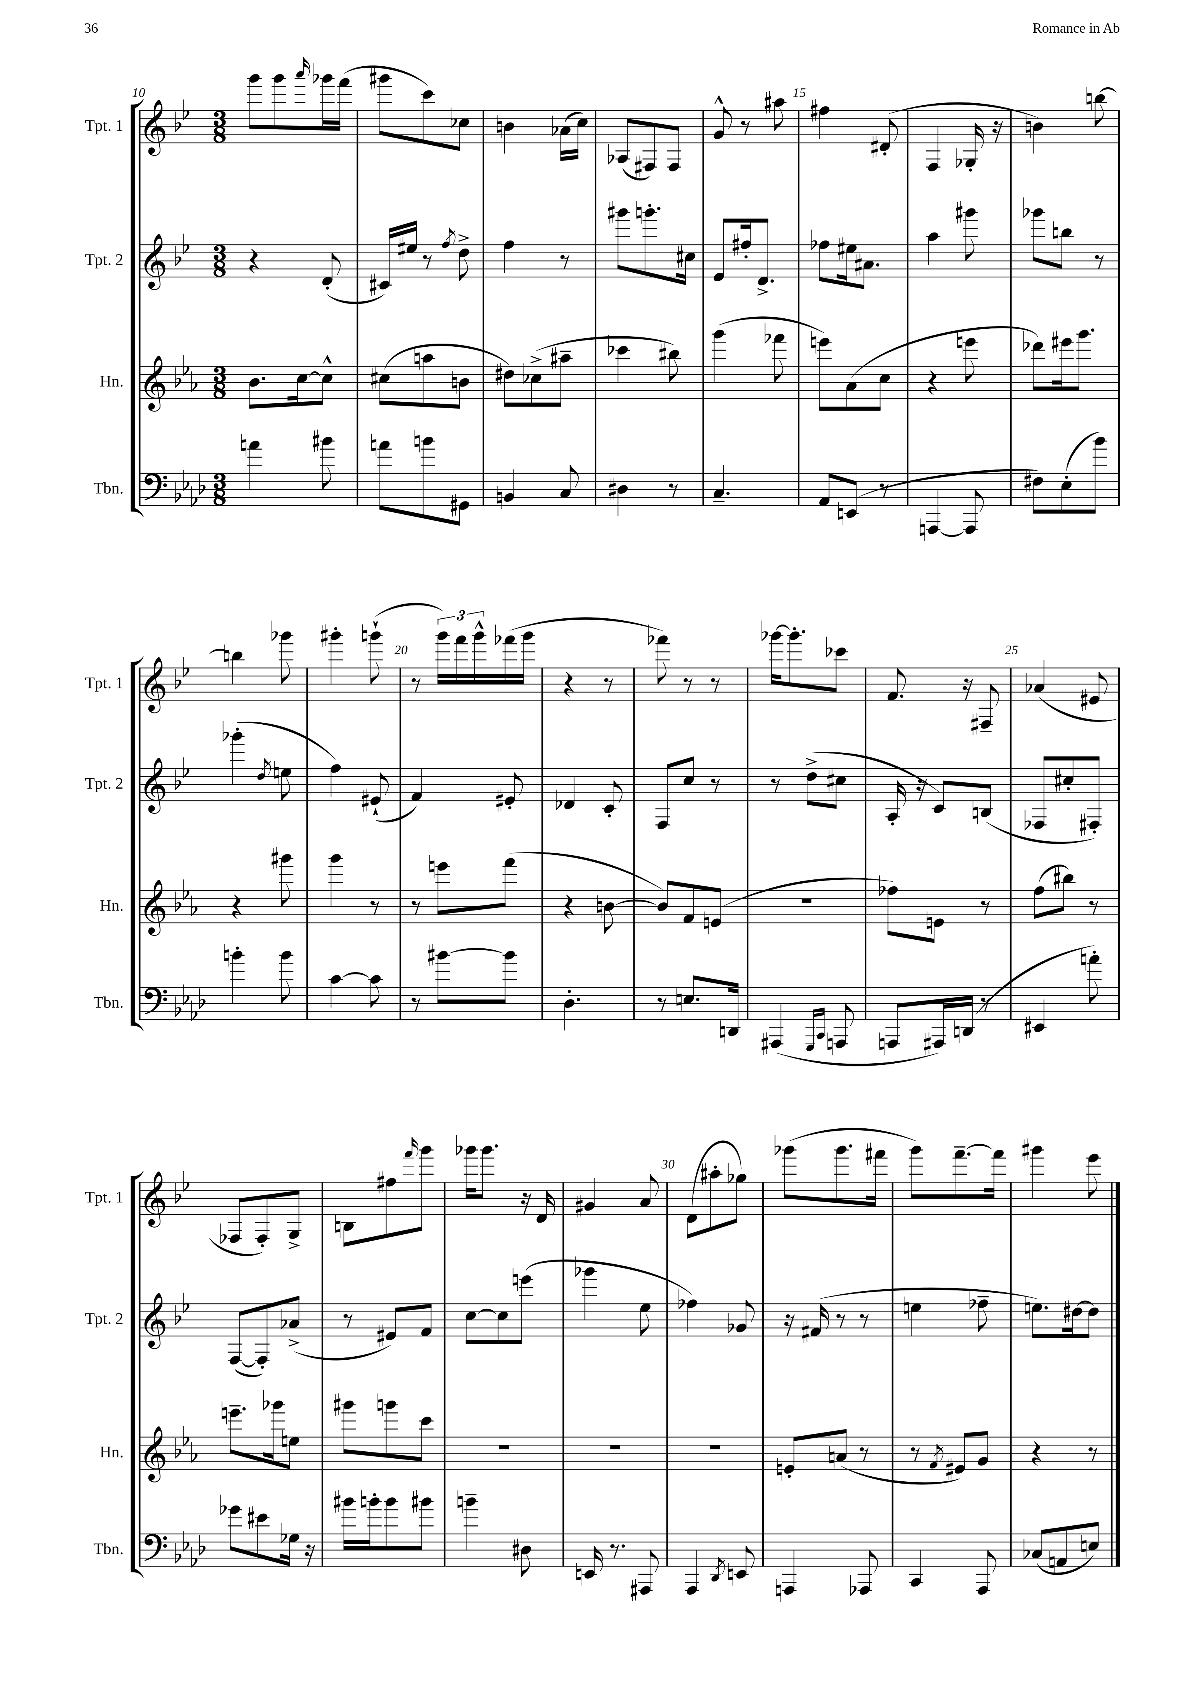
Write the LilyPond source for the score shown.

<<
\new StaffGroup <<
\new Staff = "s0" \with { instrumentName = "Tpt. 1" shortInstrumentName = "Tpt. 1" } {
    \clef treble \key bes \major \numericTimeSignature \time 3/8
    g'''8 g'''8 \grace { a'''16 } ges'''16 f'''16( |
    gis'''8 c'''8) ces''8 |
    b'4 aes'16( c''16) |
    aes8( fis8) fis8 |
    g'8-^ r8 ais''8 |
    fis''4 dis'8-.( |
    f4 ges16-. r16 |
    b'4) b''8~ |
    b''4 ges'''8 |
    gis'''4-. g'''8-!( |
    r8 \tuplet 3/2 { g'''16) f'''16 g'''16-^ } fes'''16( g'''16 |
    r4 r8 |
    fes'''8) r8 r8 |
    ges'''16~ ges'''8.-. ces'''8 |
    f'8. r16 fis8-- |
    aes'4( eis'8 |
    fes8 fes8-.) g8-> |
    b8 fis''8 \grace { f'''16 } g'''8 |
    ges'''16 ges'''8. r16 d'16 |
    gis'4 a'8 |
    d'8( ais''8-. ges''8) |
    ges'''8( ges'''8. fis'''16 |
    g'''8) f'''8.~-- f'''16 |
    gis'''4 ees'''8 \bar "|." |
}
\new Staff = "s1" \with { instrumentName = "Tpt. 2" shortInstrumentName = "Tpt. 2" } {
    \clef treble \key bes \major \numericTimeSignature \time 3/8
    r4 d'8-.( |
    cis'16) eis''16 r8 \acciaccatura { f''8 } d''8-> |
    f''4 r8 |
    gis'''8 g'''8.-. cis''16 |
    ees'8 fis''16-. d'8.-> |
    fes''8 eis''16 ais'8. |
    a''4 gis'''8 |
    ges'''8 b''8 r8 |
    ges'''4-.( \acciaccatura { d''8 } e''8 |
    f''4) eis'8-!( |
    f'4) eis'8-. |
    des'4 c'8-. |
    f8 c''8 r8 |
    r8 d''8->( cis''8 |
    a16-. r16 c'8) b8( |
    fes8 cis''8-. fis8-.) |
    f8~( f8-.) aes'8->( |
    r8 eis'8) f'8 |
    c''8~ c''8 e'''8( |
    ges'''4 ees''8 |
    fes''4) ges'8 |
    r16 fis'16( r8 r8 |
    e''4 fes''8-- |
    e''8.) dis''16~ dis''8 \bar "|." |
}
\new Staff = "s2" \with { instrumentName = "Hn." shortInstrumentName = "Hn." } {
    \clef treble \key ees \major \numericTimeSignature \time 3/8
    bes'8. c''16~ c''8-^ |
    cis''8( a''8 b'8 |
    dis''8) ces''8->( ais''8-- |
    ces'''4 bis''8) |
    g'''4( fes'''8 |
    e'''8) aes'8( c''8 |
    r4 e'''8 |
    des'''8) eis'''16 g'''8. |
    r4 gis'''8 |
    g'''4 r8 |
    r8 e'''8 f'''8( |
    r4 b'8~ |
    b'8) f'8 e'8( |
    r4. |
    fes''8) e'8 r8 |
    f''8( bis''8) r8 |
    e'''8.-- ges'''16 e''8 |
    gis'''8 g'''8 c'''8 |
    R4. |
    R4. |
    R4. |
    e'8-. a'8( r8 |
    r8 \acciaccatura { f'8 } eis'8) g'8 |
    r4 r8 \bar "|." |
}
\new Staff = "s3" \with { instrumentName = "Tbn." shortInstrumentName = "Tbn." } {
    \clef bass \key aes \major \numericTimeSignature \time 3/8
    a'4 bis'8 |
    a'8 b'8 gis,8 |
    b,4 c8 |
    dis4 r8 |
    c4.-- |
    aes,8 e,8( r8 |
    a,,4~ a,,8 |
    fis8) ees8-.( bes'8) |
    b'4-. b'8 |
    c'4~ c'8 |
    r8 bis'8~ bis'8 |
    des4.-. |
    r8 e8. d,16 |
    ais,,4( \grace { g,,16 c,16 } a,,8 |
    a,,8 ais,,16) d,16( r8 |
    eis,4 a'8-.) |
    ges'8 eis'8 ges16 r16 |
    bis'16 b'16-. b'8 bis'8 |
    b'4-- dis8 |
    e,16 r8. ais,,8 |
    aes,,4 \acciaccatura { des,8 } e,8 |
    a,,4 aes,,8 |
    c,4 aes,,8 |
    ces8( a,8 e8) \bar "|." |
}
>>
>>
\layout { \context { \Score currentBarNumber = #10 \override BarNumber.break-visibility = ##(#f #t #t) barNumberVisibility = #(every-nth-bar-number-visible 5) } }
